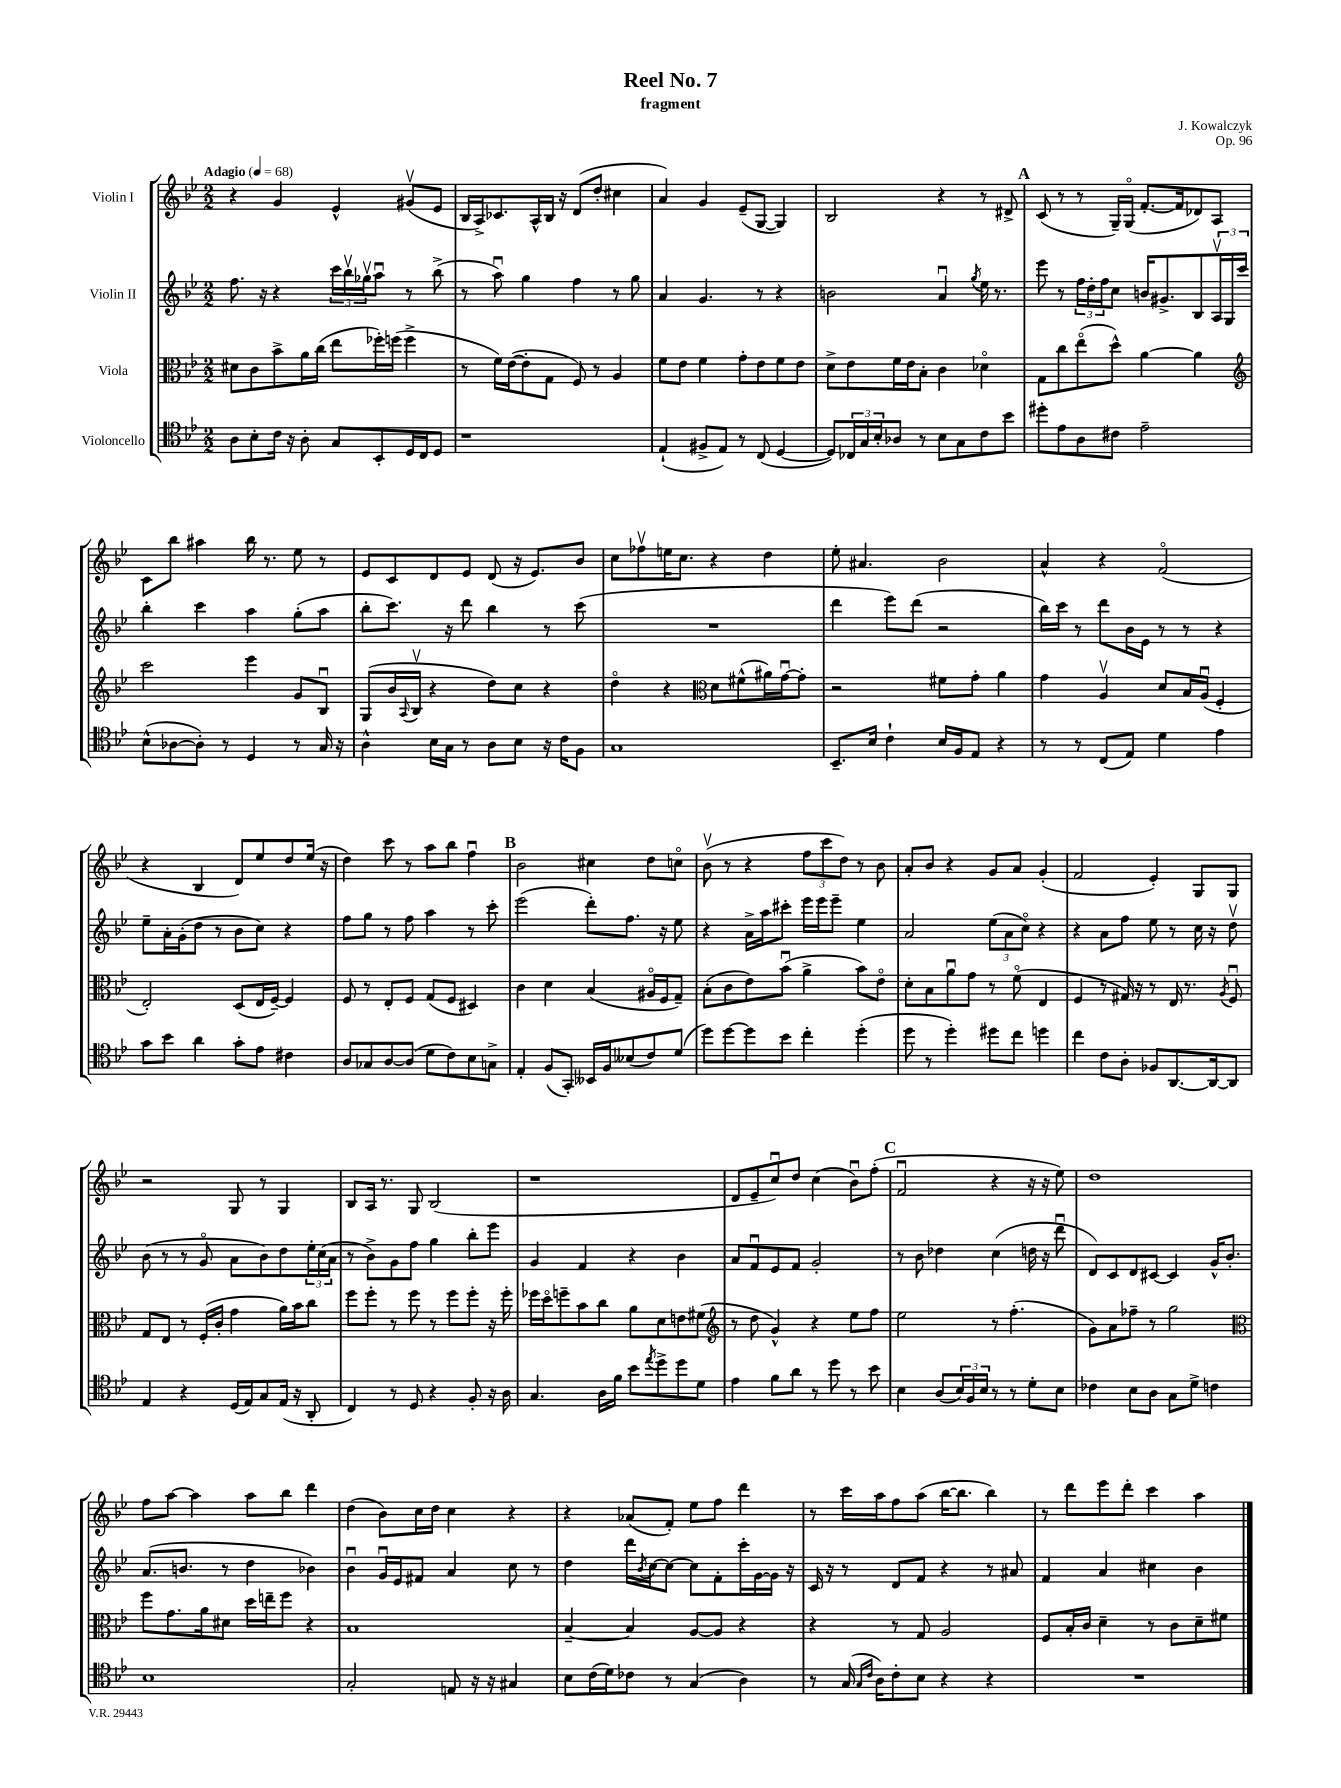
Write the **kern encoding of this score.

**kern	**kern	**kern	**kern
*staff4	*staff3	*staff2	*staff1
*clefC4	*clefC3	*clefG2	*clefG2
*k[b-e-]	*k[b-e-]	*k[b-e-]	*k[b-e-]
*M2/2	*M2/2	*M2/2	*M2/2
*MM68	*MM68	*MM68	*MM68
8A\L	8d#\L	8.ff\	4r
8B-'\	8c\	.	.
.	.	16r	.
16c\Jk	8b-^\	4r	4g/
16r	.	.	.
8A'\	16a\L	.	.
.	(16cc\JJ	.	.
8G/L	8ee-\L	24ccc\LL	4e-^^/
.	.	24bb-v\	.
.	.	24gg-v\J	.
8BB-'/	16ff-'\L)	8aau\J	.
.	(16ff\JJ	.	.
16D/L	4ff^\	8r	(8g#v/L
16C/J	.	.	.
8D/J	.	(8bb-^\	8e-/J
=	=	=	=
1r	8r	8r	16B-/LL
.	.	.	16A^/J)
.	16f\LL)	8aau\)	8.c-/
.	([16e-\J	.	.
.	8e-'\]	4gg\	.
.	.	.	16A^^/L
.	8G\J	.	16B-/JJ
.	.	.	16r
.	8F/)	4ff\	(8d/L
.	8r	.	8dd'/J
.	4A/	8r	4cc#\
.	.	8gg\	.
=	=	=	=
(4E-`/	8f\L	4a/	4a/)
.	8e-\J	.	.
8F#^/L	4f\	4.g/	4g/
8E-/J)	.	.	.
8r	8g'\L	.	(8e-~/L
(8C/	8e-\	8r	[8G/J
[4D/	8f\	4r	4G/])
.	8e-\J	.	.
=	=	=	=
8D/]L)	8d^\L	2b\	2B-/
24C-/L	8e-\	.	.
24G/	.	.	.
24B-'/J	.	.	.
8A-/J	16f\L	.	.
.	16e-\J	.	.
8r	8B-'\J	.	.
8B-\L	4c\	4au/	4r
8G\	.	.	.
.	.	8qgg/	.
8c\	4d-o\	16ee-\	8r
.	.	8.r	.
8b-\J	.	.	8d#^/
=	=	=	=
8dd#'\L	8G\L	8eee-\	(8c/
8e-\	8cc\	8r	8r
8A\	(8ee-o\	24ff\LL	8r
.	.	24dd'\	.
.	.	24ff\J	.
8c#\J	8dd^^\J)	8cc\J	16G~/LL)
.	.	.	(16Go/JJ
2e-~\	[4a\	16b/LK	[8.f'/L
.	.	8.g#^/	.
.	.	.	16f/]k
.	4a\]	8B-/	8d-/)
.	.	24Av/L	8A/J
.	.	24G/	.
.	.	24ccc/JJ	.
=	=	=	=
*	*clefG2	*	*
(8B-^^\L	2ccc\	4bb-'\	8c\L
[8A-\	.	.	8bb-\J
8A-'\]J)	.	4ccc\	4aa#\
8r	.	.	.
4D/	4eee-\	4aa\	16bb-\
.	.	.	8.r
8r	8g/L	(8gg'\L	8ee-\
16G/	8B-u/J	8aa\J	8r
16r	.	.	.
=	=	=	=
4A^^\	(8G/L	8bb-'\L	8e-/L
.	16b-/L	8.ccc\J)	8c/
.	8qqA/	.	.
.	16B-v/JJ	.	.
16B-\LL	4r	.	8d/
16G\JJ	.	16r	.
8r	.	8ddd\	8e-/J
8A\L	8dd\L)	4bb-\	(8d/
8B-\J	8cc\J	.	16r
.	.	.	8.e-/L)
16r	4r	8r	.
16c\LK	.	.	.
8F\J	.	(8ccc\	8b-/J
=	=	=	=
1G	4ddo\	1r	8cc\L
.	.	.	8ff-v\
.	4r	.	16ee\K
.	.	.	8.cc\J
*	*clefC3	*	*
.	8d\L	.	4r
.	(8f#^^\	.	.
.	16a#\L)	.	4dd\
.	[16gu\J	.	.
.	8g'\]J	.	.
=	=	=	=
8.BB-~/L	2r	4ddd\	8ee-'\
.	.	.	4.a#/
16B-/Jk	.	.	.
4c`\	.	8eee-\L)	.
.	.	(8ddd\J	.
16B-/LL	8f#\L	2r	2b-\
16F/J	.	.	.
8E-/J	8g'\J	.	.
4r	4a\	.	.
=	=	=	=
8r	4g\	16bb-\LL)	4a^^/
.	.	16ccc\JJ	.
8r	.	8r	.
(8C/L	4Av/	8ddd\L	4r
8E-/J)	.	16b-\L	.
.	.	16e-\JJ	.
4d\	8d/L	8r	(2fo/
.	16B-/L	8r	.
.	(16Au/JJ	.	.
4e-\	4F'/	4r	.
=	=	=	=
8g\L	2E-'/)	8ee-~\L	4r
8b-\J	.	16a'\L	.
.	.	(16g'\J	.
4a\	.	8dd\J	4B-/
.	.	8r	.
8g'\L	(8D/L	8b-\L	8d/L)
8e-\J	16E-/L	8cc\J)	8ee-/
.	[16F~/JJ)	.	.
4c#\	4F/]	4r	8dd/
.	.	.	(16ee-/Jk
.	.	.	16r
=	=	=	=
8A/L	8F/	8ff\L	4dd\)
8G-/	8r	8gg\J	.
[8A/	8E-'/L	8r	8ccc\
(8A/]J	8F/J	8ff\	8r
8d\L	(8G/L	4aa\	8aa\L
8c\)	8F/J	.	8bb-\J
8B-\	4D#/)	8r	4ffu\
8G^\J	.	8ccc'\	.
=	=	=	=
4E-'/	4c\	(2eee-\	2b-\
(8F/L	4d\	.	.
8GG'/J)	.	.	.
16BB--/LL	(4B-/	8ddd'\L)	4cc#\
16F/J	.	.	.
(8B--/	.	8.ff\J	.
8c/)	16A#o/LL	.	8dd\L
.	16F/J	16r	.
(8d/J	8G~/J)	8ee-\	8cco\J
=	=	=	=
8dd\L)	(8B-'\L	4r	(8b-v\
[8dd\	8c\	.	8r
8dd\]	8e-\)	16a^\LL	4r
.	.	16aa\J	.
8b-\J	(8b-u\J	8ccc#'\J	.
4cc'\	4a^\	16eee-\LL	12ff\L
.	.	16eee-\J	.
.	.	.	12ccc\
.	.	8eee-~\J	.
.	.	.	12dd\J)
(4dd'\	8b-\L)	4ee-\	8r
.	8e-o\J	.	8b-\
=	=	=	=
8dd\	8d'\L	2a/	8a'/L
8r	8B-\	.	8b-/J
4dd'\)	8au\	.	4r
.	8g\J	.	.
8dd#\L	8r	(12ee-\L	8g/L
.	.	12a\	.
8cc\J	(8fo\	.	8a/J
.	.	12cco\J)	.
4dd\	4E-/	4r	(4g'/
=	=	=	=
4cc\	4F/	4r	2f/
8c\L	8r	8a\L	.
8A'\J	16G#/)	8ff\J	.
.	16r	.	.
8F-/L	8r	8ee-\	4e-'/)
[8.AA/	16E-/	8r	.
.	8.r	.	.
.	.	16cc\	8G/L
16AA/_k	.	16r	.
.	8qA/	.	.
8AA/]J	8Fu/	8ddv\	8G/J
=	=	=	=
4E-/	8G/L	(8b-\	2r
.	8E-/J	8r	.
4r	8r	8r	.
.	(16F'/LL	8go/	.
.	16c'/JJ	.	.
(16D/LL	4g\	8a\L	8G/
16E-/J)	.	.	.
8G/	.	8b-\)	8r
(16E-/Jk	16a\LL)	8dd\	4G/
16r	16b-\J	.	.
8AA'/	8cc\J	24ee-'\L	.
.	.	(24cc\	.
.	.	24a\JJ	.
=	=	=	=
4C/)	8ff\L	8r	8B-/L
.	8ff'\J	8b-^\L)	16A/Jk
.	.	.	8.r
8r	8r	8g\	.
8D/	8ff\	8ff\J	8G/
4r	8r	4gg\	(2B-/
.	8ff\L	.	.
8F'/	8ff'\J	8bb-'\L	.
16r	16r	8eee-\J	.
16A\	16ff'\	.	.
=	=	=	=
4.G/	16ff-\LL	4g/	1r
.	16ddo\J	.	.
.	8ff~\	.	.
.	8b-\	4f/	.
16A\LL	8cc\J	.	.
16f\JJ	.	.	.
8b-\L	8a\L	4r	.
8qee-/	.	.	.
8dd^\	8d\	.	.
8dd\	8e\	4b-\	.
8d\J	(8f#\J	.	.
=	=	=	=
*	*clefG2	*	*
4e-\	8r	8a/L	8d/L
.	8dd\	8fu/	8e-~/
8f\L	4g^^/)	8e-/	8ccu/)
8a\J	.	8f/J	8dd/J
8r	4r	2g'/	(4cc\
8dd\	.	.	.
8r	8ee-\L	.	8b-u\L)
8b-\	8ff\J	.	(8ff'\J
=	=	=	=
4B-\	2ee-\	8r	2fu/
.	.	8b-\	.
(8A/L	.	4dd-\	.
24B-/L)	.	.	.
24F/	.	.	.
24B-/JJ	.	.	.
8r	8r	(4cc\	4r
8r	(4.ff'\	.	.
8d'\L	.	16dd\	16r
.	.	16r	16r
8B-\J	.	8dddu\	8ee-\)
=	=	=	=
4c-\	8g\L)	8d/L)	1dd
.	8a\	8c/	.
8B-\L	8ff-~\J	8d/	.
8A\J	8r	[8c#/J	.
8G\L	2gg\	4c#/]	.
8d^\J	.	.	.
4c\	.	16g^^/LK	.
.	.	8.b-'/J	.
=	=	=	=
*	*clefC3	*	*
1B-	8ff\L	(8.a/L	8ff\L
.	8.g\	.	[8aa\J
.	.	8.b/J	.
.	.	.	4aa\]
.	16a\k	.	.
.	8d#\J	8r	.
.	16dd\LL	4dd\	8aa\L
.	16ee~\J	.	.
.	8ff\J	.	8bb-\J
.	4r	4b-\)	4ddd\
=	=	=	=
2G'/	1B-	4b-u\	(4dd\
.	.	16gu/LL	8b-\L)
.	.	16e-/J	.
.	.	8f#/J	16cc\L
.	.	.	16dd\JJ
8E/	.	4a/	4cc\
16r	.	.	.
16r	.	.	.
4G#/	.	8cc\	4r
.	.	8r	.
=	=	=	=
8B-\L	[4B-~/	4dd\	4r
(16c\L	.	.	.
16d\J)	.	.	.
8c-\J	4B-/]	16ddd\LL	(8a-/L
.	.	8qb-/	.
.	.	[16cc\J	.
8r	.	8cc\_J	8f'/J)
(4G/	[8A/L	8cc\]L	8ee-\L
.	8A/]J	8f'\	8ff\J
4A\)	4r	16ccc'\L	4ddd\
.	.	[16g\	.
.	.	16g\]JJ	.
.	.	16r	.
=	=	=	=
8r	4r	16c/	8r
.	.	16r	.
(16G/	.	8r	16ccc\LL
16qqG/LL	.	.	.
16qqc/JJ	.	.	.
16A\LK)	.	.	16aa\J
8c'\	8r	8d/L	8ff\
8B-\J	8G/	8f/J	(8aa\J
4r	2A/	4r	[16bb-\LK
.	.	.	8.bb-\]J
4r	.	8r	4bb-\)
.	.	8a#/	.
=	=	=	=
1r	8F/L	4f/	8r
.	16B-'/L	.	8ddd\L
.	16c/JJ	.	.
.	4d~\	4a/	8eee-\
.	.	.	8ddd'\J
.	8r	4cc#\	4ccc\
.	8c\L	.	.
.	8d~\	4b-\	4aa\
.	8f#\J	.	.
==	==	==	==
*-	*-	*-	*-
